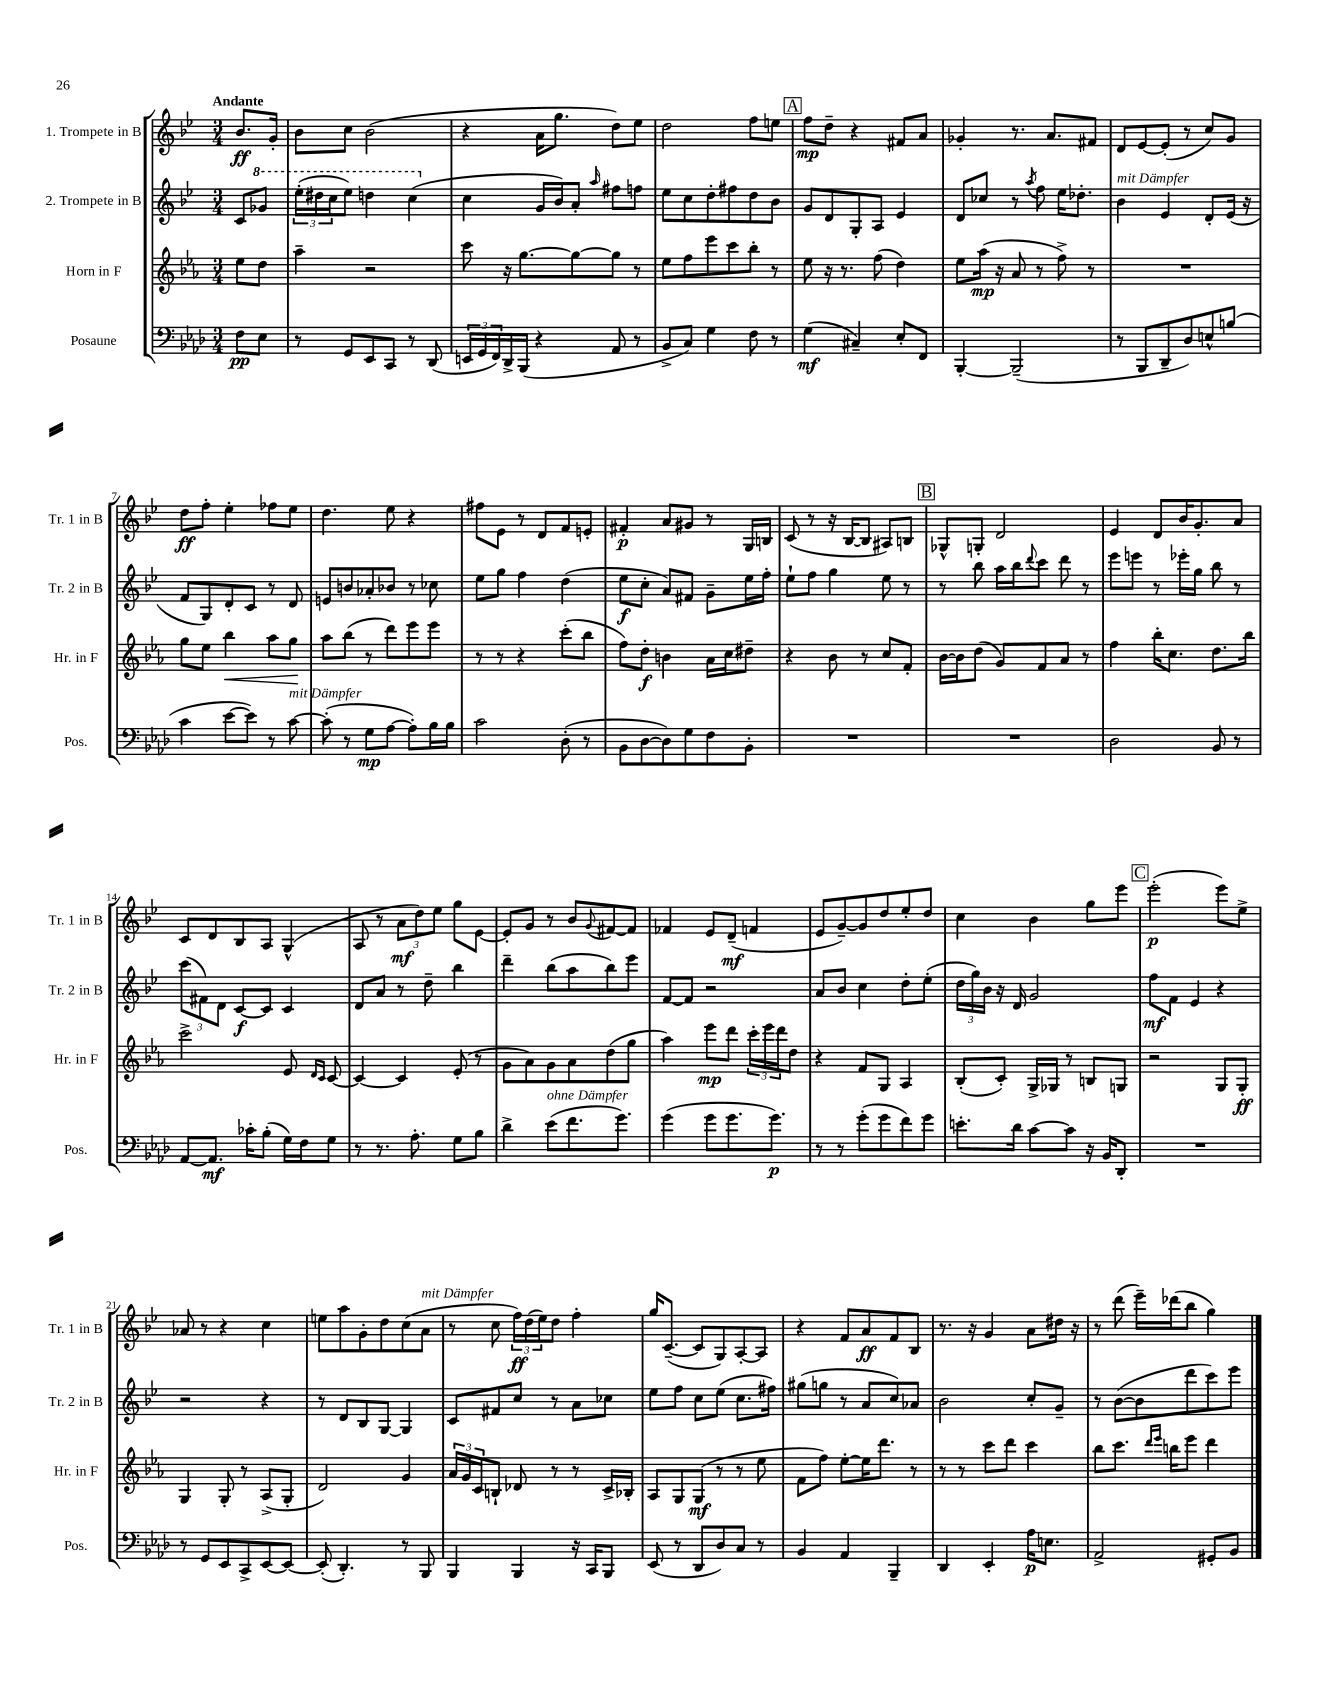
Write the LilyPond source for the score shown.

<<
\new StaffGroup <<
\new Staff = "s0" \with { instrumentName = "1. Trompete in B" shortInstrumentName = "Tr. 1 in B" } {
    \clef treble \key bes \major \numericTimeSignature \time 3/4 \partial 4 \tempo "Andante"
    bes'8.\ff g'16-. |
    bes'8 c''8 bes'2( |
    r4 a'16 g''8. d''8) ees''8 |
    d''2 f''8 e''8 |
    \mark \markup { \box "A" } f''8\mp d''8-- r4 fis'8 a'8 |
    ges'4-. r8. a'8. fis'8 |
    d'8 ees'8~ ees'8-.( r8 c''8) g'8 |
    d''8\ff f''8-. ees''4-. fes''8 ees''8 |
    d''4. ees''8 r4 |
    fis''8 ees'8 r8 d'8 f'8 e'8-. |
    fis'4-.\p a'8 gis'8 r8 g16 b16 |
    c'8( r8 r16 bes16~ bes8 ais8) b8 |
    \mark \markup { \box "B" } ges8-^ g8-. d'2 |
    ees'4 d'8 bes'16 g'8.-. a'8 |
    c'8 d'8 bes8 a8 g4-^( |
    a8 r8 \tuplet 3/2 { a'8\mf d''8) ees''8 } g''8 ees'8~ |
    ees'8-. g'8 r8 bes'8 \appoggiatura { g'8 } fis'8~ fis'8 |
    fes'4 ees'8 d'8--\mf( f'4 |
    ees'8 g'8~--) g'8 d''8 ees''8-. d''8 |
    c''4 bes'4 g''8 ees'''8 |
    \mark \markup { \box "C" } ees'''2-.\p( ees'''8) ees''8-> |
    aes'8 r8 r4 c''4 |
    e''8 a''8 g'8-. d''8 c''8( a'8^\markup { \italic "mit Dämpfer" } |
    r8 c''8 \tuplet 3/2 { f''16\ff) d''16( ees''16) } d''8 f''4-. |
    g''16 c'8.~--( c'8 g8) a8~-. a8 |
    r4 f'8 a'8\ff f'8 bes8 |
    r8. r16 g'4 a'8 dis''16 r16 |
    r8 d'''8( ees'''16--) des'''16( bes''8 g''4) \bar "|." |
}
\new Staff = "s1" \with { instrumentName = "2. Trompete in B" shortInstrumentName = "Tr. 2 in B" } {
    \clef treble \key bes \major \numericTimeSignature \time 3/4 \partial 4
    c'8 \ottava #1 ges''8 |
    \tuplet 3/2 { ees'''16-.( dis'''16 c'''16 } ees'''8) d'''4 c'''4( \ottava #0 |
    c''4 g'16 bes'16) a'8-. \grace { a''16 } fis''8 f''8 |
    ees''8 c''8 d''8-. fis''8 d''8 bes'8 |
    \mark \markup { \box "A" } g'8 d'8 g8-. a8 ees'4 |
    d'8 ces''8 r8 \acciaccatura { a''8 } f''8 ees''16 des''8.-. |
    bes'4^\markup { \italic "mit Dämpfer" } ees'4 d'8-. ees'16( r16 |
    f'8 g8) d'8-. c'8 r8 d'8 |
    e'8 b'8 aes'8-. bes'8 r8 ces''8 |
    ees''8 g''8 f''4 d''4( |
    ees''8\f c''8-. a'8) fis'8 g'8-- ees''16 f''16-. |
    ees''8-! f''8 g''4 ees''8 r8 |
    \mark \markup { \box "B" } r8 bes''8 a''16 bes''16 \appoggiatura { d'''8 } c'''8 d'''8 r8 |
    ees'''8 e'''8 r8 ees'''16-. g''16 bes''8 r8 |
    \tuplet 3/2 { c'''8( fis'8) d'8 } c'8~\f c'8 c'4 |
    d'8 a'8 r8 d''8-- bes''4 |
    d'''4-- bes''8( a''8 bes''8) ees'''8 |
    f'8~ f'8 r2 |
    a'8 bes'8 c''4 d''8-. ees''8-.( |
    \tuplet 3/2 { d''16 g''16) bes'16 } r16 d'16 g'2 |
    \mark \markup { \box "C" } f''8\mf f'8 ees'4 r4 |
    r2 r4 |
    r8 d'8 bes8 g8~ g4 |
    c'8 fis'8 c''8 r8 a'8 ces''8 |
    ees''8 f''8 c''8 ees''8( c''8. fis''16) |
    gis''8( g''8 r8 a'8 c''8) aes'8 |
    bes'2 c''8-. g'8-- |
    r8 bes'8~( bes'8 d'''8 c'''8) ees'''8 \bar "|." |
}
\new Staff = "s2" \with { instrumentName = "Horn in F" shortInstrumentName = "Hr. in F" } {
    \clef treble \key ees \major \numericTimeSignature \time 3/4 \partial 4
    ees''8 d''8 |
    aes''4-- r2 |
    c'''8 r16 g''8.~ g''8~ g''8 r8 |
    ees''8 f''8 ees'''8 c'''8 bes''8-. r8 |
    \mark \markup { \box "A" } ees''8 r16 r8. f''8( d''4) |
    ees''8 aes''16\mp( r16 aes'8 r8 f''8->) r8 |
    R2. |
    g''8 ees''8 bes''4\< aes''8 g''8\! |
    aes''8 bes''8( r8 d'''8) ees'''8 ees'''8 |
    r8 r8 r4 c'''8-.( bes''8 |
    f''8) d''8-.\f b'4 aes'16 c''16 dis''8-- |
    r4 bes'8 r8 c''8 f'8-. |
    \mark \markup { \box "B" } bes'16~ bes'16 d''8( g'8) f'8 aes'8 r8 |
    f''4 bes''16-. c''8. d''8. bes''16 |
    c'''2-> ees'8 \grace { d'16 c'16 } c'8~ |
    c'4~ c'4 ees'8-.( r8 |
    g'8 aes'8) g'8 aes'8 d''8( g''8 |
    aes''4) ees'''8\mp d'''8 \tuplet 3/2 { c'''16-. ees'''16 d'''16 } d''8 |
    r4 f'8 g8 aes4 |
    bes8-.( c'8-.) g16-> ges16 r8 b8 g8 |
    \mark \markup { \box "C" } r2 g8 g8-.\ff |
    g4 g8-. r8 aes8->( g8-. |
    d'2) g'4 |
    \tuplet 3/2 { aes'16 g'16 c'16 } b8-! des'8 r8 r8 c'16-> bes16-. |
    aes8 g8 g8\mf( r8 r8 ees''8 |
    f'8 f''8) ees''8~-. ees''16 d'''8. r8 |
    r8 r8 c'''8 d'''8 c'''4 |
    bes''8 c'''8. \grace { d'''16 ees'''16 } b''16 ees'''8 d'''4 \bar "|." |
}
\new Staff = "s3" \with { instrumentName = "Posaune" shortInstrumentName = "Pos." } {
    \clef bass \key aes \major \numericTimeSignature \time 3/4 \partial 4
    f8\pp ees8 |
    r8 g,8 ees,8 c,8 r8 des,8( |
    \tuplet 3/2 { e,16 g,16 f,16) } des,16-> bes,,16( r4 aes,8 r8 |
    bes,8-> c8) g4 f8 r8 |
    \mark \markup { \box "A" } g4\mf( cis4--) ees8-. f,8 |
    bes,,4~-. bes,,2--( |
    r8 bes,,8 des,8-- des8) e8-^ b8( |
    c'4 ees'8~ ees'8) r8 c'8~^\markup { \italic "mit Dämpfer" } |
    c'8-.( r8 g8\mp aes8~ aes8-.) bes16 bes16 |
    c'2 des8-.( r8 |
    bes,8 des8~ des8) g8 f8 bes,8-. |
    R2. |
    \mark \markup { \box "B" } R2. |
    des2 bes,8 r8 |
    aes,8~ aes,8.\mf ces'16-. bes8-.( g16) f16 g8 |
    r8 r8. aes8.-. g8 bes8 |
    des'4-> ees'8^\markup { \italic "ohne Dämpfer" }( f'8. g'8.) |
    g'4( g'8 g'8. g'8.\p) |
    r8 r8 g'8-.( g'8 f'8) g'8 |
    e'8.-. des'16 c'8~ c'8 r16 bes,16 des,8-. |
    \mark \markup { \box "C" } R2. |
    r8 g,8 ees,8 c,8-> ees,8~ ees,8~ |
    ees,8-.( des,4.-.) r8 bes,,8 |
    bes,,4 bes,,4 r16 c,16 bes,,8 |
    ees,8( r8 des,8 des8) c8 r8 |
    bes,4 aes,4 bes,,4-- |
    des,4 ees,4-. aes16\p e8. |
    aes,2-> gis,8-. bes,8 \bar "|." |
}
>>
>>
